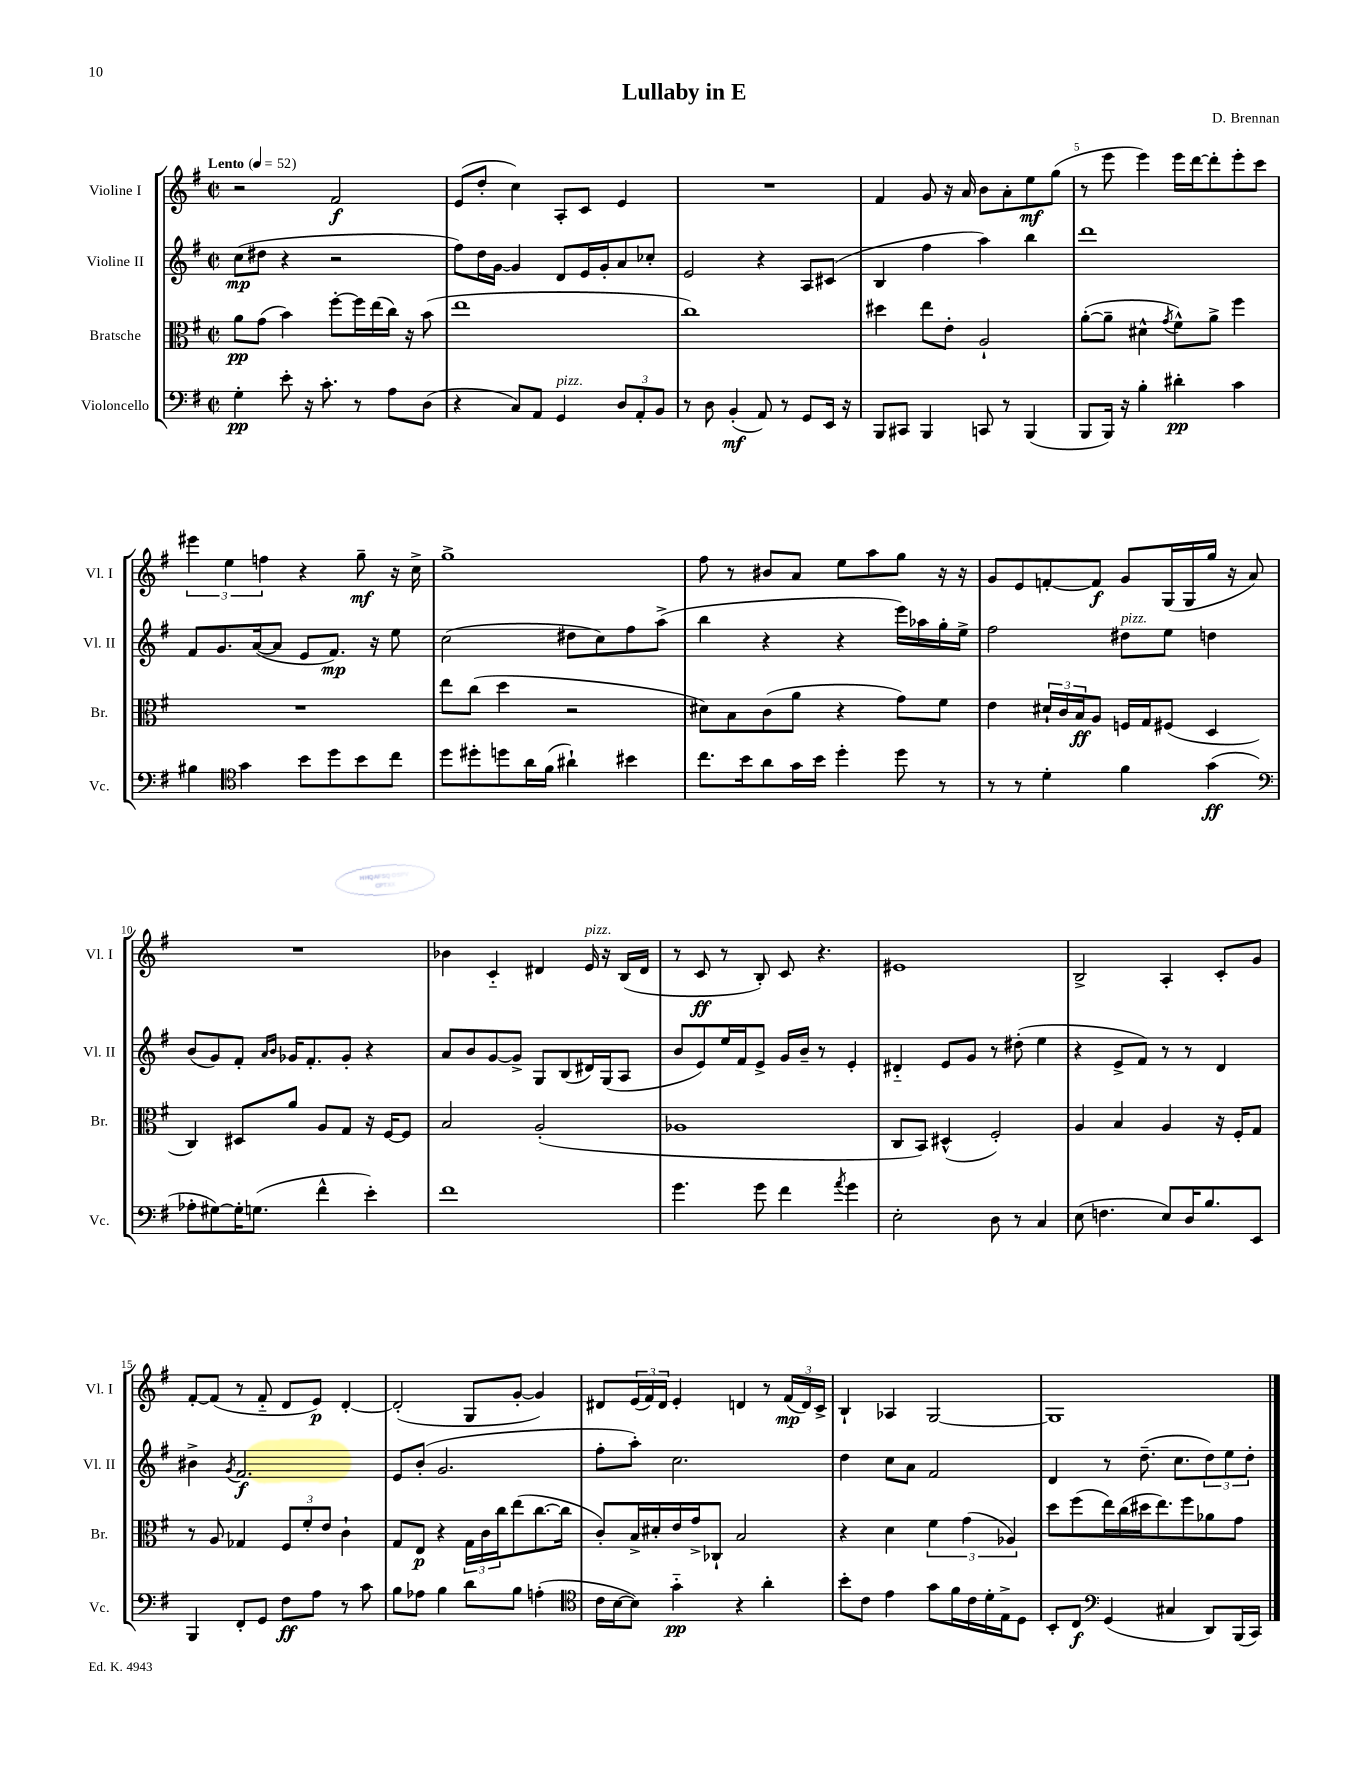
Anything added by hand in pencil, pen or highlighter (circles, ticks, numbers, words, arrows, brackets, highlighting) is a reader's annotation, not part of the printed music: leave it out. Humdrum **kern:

**kern	**dynam	**kern	**dynam	**kern	**dynam	**kern	**dynam
*part4	*part4	*part3	*part3	*part2	*part2	*part1	*part1
*staff4	*staff4	*staff3	*staff3	*staff2	*staff2	*staff1	*staff1
*I"Violoncello	*	*I"Bratsche	*	*I"Violine II	*	*I"Violine I	*
*I'Vc.	*	*I'Br.	*	*I'Vl. II	*	*I'Vl. I	*
*clefF4	*	*clefC3	*	*clefG2	*	*clefG2	*
*k[f#]	*	*k[f#]	*	*k[f#]	*	*k[f#]	*
*M2/2	*	*M2/2	*	*M2/2	*	*M2/2	*
*met(c|)	*	*met(c|)	*	*met(c|)	*	*met(c|)	*
*MM52	*	*MM52	*	*MM52	*	*MM52	*
=1	=1	=1	=1	=1	=1	=1	=1
!	!	!	!	!	!	!LO:TX:a:B:t=Lento	!
4G'\	pp	8a\L	pp	(8cc\L	mp	2r	.
.	.	(8g\J	.	8dd#X\J	.	.	.
8e'\	.	4b\)	.	4r	.	.	.
16r	.	.	.	.	.	.	.
8.c'\	.	.	.	.	.	.	.
.	.	[8ff#'\L	.	2r	.	2f#/	f
8r	.	16ff#\L]	.	.	.	.	.
.	.	(16ee\	.	.	.	.	.
8A\L	.	16cc\JJ)	.	.	.	.	.
.	.	16r	.	.	.	.	.
(8D\J	.	(8b\	.	.	.	.	.
=2	=2	=2	=2	=2	=2	=2	=2
4r	.	1ee	.	8ff#\L)	.	(8e/L	.
.	.	.	.	16dd\L	.	8dd'/J	.
.	.	.	.	[16g\JJ	.	.	.
8C/L)	.	.	.	4g/]	.	4cc\)	.
8AA/J	.	.	.	.	.	.	.
!LO:TX:a:i:t=pizz.	!	!	!	!	!	!	!
4GG/	.	.	.	8d/L	.	8A'/L	.
.	.	.	.	16e/L	.	8c/J	.
.	.	.	.	16g'/J	.	.	.
12D/L	.	.	.	8a/	.	4e/	.
12AA'/	.	.	.	.	.	.	.
.	.	.	.	8cc-X'/J	.	.	.
12BB/J	.	.	.	.	.	.	.
=3	=3	=3	=3	=3	=3	=3	=3
8r	.	1cc)	.	2e/	.	1r	.
8D\	.	.	.	.	.	.	.
(4BB'/	mf	.	.	.	.	.	.
8AA/)	.	.	.	4r	.	.	.
8r	.	.	.	.	.	.	.
8GG/L	.	.	.	8A/L	.	.	.
16EE/Jk	.	.	.	(8c#X/J	.	.	.
16r	.	.	.	.	.	.	.
=4	=4	=4	=4	=4	=4	=4	=4
8BBB/L	.	4dd#X\	.	4B/	.	4f#/	.
8CC#X/J	.	.	.	.	.	.	.
4BBB/	.	8ee\L	.	4ff#\	.	8g/	.
.	.	8e'\J	.	.	.	16r	.
.	.	.	.	.	.	16a/	.
8CCn/	.	2A`/	.	4aa\)	.	8b\L	.
8r	.	.	.	.	.	8a'\	.
(4BBB/	.	.	.	4bb\	.	8ee\	mf
.	.	.	.	.	.	(8gg\J	.
=5	=5	=5	=5	=5	=5	=5	=5
8BBB/L	.	([8a'\L	.	1ddd	.	8r	.
16BBB/Jk)	.	8a~\J]	.	.	.	8eee\	.
16r	.	.	.	.	.	.	.
4B'\	.	4d#X^^\	.	.	.	4eee\)	.
.	.	8qg/	.	.	.	.	.
4d#X'\	pp	8f#^^\L)	.	.	.	16eee\LL	.
.	.	.	.	.	.	[16ddd\J	.
.	.	8a^\J	.	.	.	8ddd'\]	.
4c\	.	4ff#\	.	.	.	8eee'\	.
.	.	.	.	.	.	8ccc\J	.
!!LO:LB:g=z
=6	=6	=6	=6	=6	=6	=6	=6
4B#X\	.	1r	.	8f#/L	.	6eee#X\	.
.	.	.	.	8.g/	.	.	.
.	.	.	.	.	.	6ee\	.
*clefC4	*	*	*	*	*	*	*
4g\	.	.	.	.	.	.	.
.	.	.	.	([16a/k	.	.	.
.	.	.	.	.	.	6ffn\	.
.	.	.	.	8a/J]	.	.	.
8b\L	.	.	.	8e/L	.	4r	.
8dd\	.	.	.	8.f#/J)	mp	.	.
8b\	.	.	.	.	.	8gg~\	mf
.	.	.	.	16r	.	.	.
8cc\J	.	.	.	8ee\	.	16r	.
.	.	.	.	.	.	16cc^\	.
=7	=7	=7	=7	=7	=7	=7	=7
8dd\L	.	8ee\L	.	(2cc\	.	1gg^	.
8dd#X'\	.	(8cc\J	.	.	.	.	.
8ddn\	.	4dd\	.	.	.	.	.
16a\L	.	.	.	.	.	.	.
(16f#\JJ	.	.	.	.	.	.	.
4a#X`\)	.	2r	.	8dd#X\L	.	.	.
.	.	.	.	8cc\)	.	.	.
4b#X\	.	.	.	8ff#\	.	.	.
.	.	.	.	(8aa^\J	.	.	.
=8	=8	=8	=8	=8	=8	=8	=8
8.cc\L	.	8d#X\L)	.	4bb\	.	8ff#\	.
.	.	8B\	.	.	.	8r	.
16b\k	.	.	.	.	.	.	.
8a\	.	(8c\	.	4r	.	8b#X/L	.
16g\L	.	8a\J	.	.	.	8a/J	.
16b\JJ	.	.	.	.	.	.	.
4dd'\	.	4r	.	4r	.	8ee\L	.
.	.	.	.	.	.	8aa\	.
8dd\	.	8g\L)	.	16eee\LL)	.	8gg\J	.
.	.	.	.	16aa-X\	.	.	.
8r	.	8f#\J	.	16gg'\	.	16r	.
.	.	.	.	16ee^\JJ	.	16r	.
=9	=9	=9	=9	=9	=9	=9	=9
8r	.	4e\	.	2ff#\	.	8g/L	.
8r	.	.	.	.	.	8e/	.
4d'\	.	24d#X`/LL	.	.	.	[8fn'/	.
.	.	24c/	.	.	.	.	.
.	.	24B/J	ff	.	.	.	.
.	.	8A/J	.	.	.	8f/J]	f
!	!	!	!	!LO:TX:a:i:t=pizz.	!	!	!
4f#\	.	16Fn/LL	.	8dd#X\L	.	8g/L	.
.	.	16G/J	.	.	.	.	.
.	.	(8F#X/J	.	8ee\J	.	(16G/L	.
.	.	.	.	.	.	16G/	.
(4g\	ff	4D/	.	4ddn\	.	16gg/JJ	.
.	.	.	.	.	.	16r	.
.	.	.	.	.	.	8a/)	.
!!LO:LB:g=z
=10	=10	=10	=10	=10	=10	=10	=10
*clefF4	*	*	*	*	*	*	*
8A-X'\L	.	4C/)	.	(8b/L	.	1r	.
[8G#X\)	.	.	.	8g/)	.	.	.
16G#'\K]	.	8D#X/L	.	8f#'/J	.	.	.
(8.Gn\J	.	.	.	.	.	.	.
.	.	.	.	16qqa/LL	.	.	.
.	.	.	.	16qqb/JJ	.	.	.
.	.	8a/J	.	16g-X/KL	.	.	.
.	.	.	.	8.f#'/	.	.	.
4f#^^\	.	8A/L	.	.	.	.	.
.	.	8G/J	.	8g-'/J	.	.	.
4e'\)	.	16r	.	4r	.	.	.
.	.	[16F#/KL	.	.	.	.	.
.	.	8F#/J]	.	.	.	.	.
=11	=11	=11	=11	=11	=11	=11	=11
1f#	.	2B/	.	8a/L	.	4b-X\	.
.	.	.	.	8b/	.	.	.
.	.	.	.	[8g/	.	4c/	.
.	.	.	.	8g^/J]	.	.	.
.	.	(2A'/	.	8G/L	.	4d#X/	.
.	.	.	.	(8B/	.	.	.
!	!	!	!	!	!	!LO:TX:a:i:t=pizz.	!
.	.	.	.	16d#X/L)	.	16e/	.
.	.	.	.	(16G/J	.	16r	.
.	.	.	.	8A/J	.	(16B/LL	.
.	.	.	.	.	.	16d#/JJ	.
=12	=12	=12	=12	=12	=12	=12	=12
4.g\	.	1A-X	.	8b/L	.	8r	.
.	.	.	.	8e/)	.	8c/	ff
.	.	.	.	16ee/L	.	8r	.
.	.	.	.	16f#/J	.	.	.
8g\	.	.	.	8e^/J	.	8B'/)	.
4f#\	.	.	.	16g/LL	.	8c/	.
.	.	.	.	16b~/JJ	.	.	.
.	.	.	.	8r	.	4.r	.
8qa/	.	.	.	.	.	.	.
4g\	.	.	.	4e'/	.	.	.
=13	=13	=13	=13	=13	=13	=13	=13
2E'\	.	8C/L	.	4d#X/	.	1e#X	.
.	.	8BB/J)	.	.	.	.	.
.	.	(4D#X^^/	.	8e/L	.	.	.
.	.	.	.	8g/J	.	.	.
8D\	.	2F#'/)	.	8r	.	.	.
8r	.	.	.	(8dd#X'\	.	.	.
4C/	.	.	.	4ee\	.	.	.
=14	=14	=14	=14	=14	=14	=14	=14
(8E\	.	4A/	.	4r	.	2B^/	.
4.Fn\	.	.	.	.	.	.	.
.	.	4B/	.	8e^/L	.	.	.
.	.	.	.	8f#/J)	.	.	.
8E/L)	.	4A/	.	8r	.	4A'/	.
16D/K	.	.	.	8r	.	.	.
8.B/	.	.	.	.	.	.	.
.	.	16r	.	4d/	.	8c'/L	.
.	.	16F#'/KL	.	.	.	.	.
8EE/J	.	8G/J	.	.	.	8g/J	.
!!LO:LB:g=z
=15	=15	=15	=15	=15	=15	=15	=15
4BBB/	.	8r	.	4b#X^\	.	[8f#'/L	.
.	.	8A/	.	.	.	(8f#/J]	.
.	.	.	.	8qg/	.	.	.
8FF#'/L	.	4G-X/	.	2.f#/	f	8r	.
8GG/J	.	.	.	.	.	8f#/	.
8F#\L	ff	12F#/L	.	.	.	8d/L	.
.	.	12f#'/	.	.	.	.	.
8A\J	.	.	.	.	.	8e/J)	p
.	.	12e/J	.	.	.	.	.
8r	.	4c`\	.	.	.	[4d'/	.
8c\	.	.	.	.	.	.	.
=16	=16	=16	=16	=16	=16	=16	=16
8B\L	.	8G/L	.	8e/L	.	(2d'/]	.
8A-X\J	.	8E/J	p	(8b'/J	.	.	.
4B\	.	4r	.	2.g/	.	.	.
8d\L	.	24G\LL	.	.	.	8G/L	.
.	.	24c\	.	.	.	.	.
.	.	24cc\J	.	.	.	.	.
8B\J	.	(8ee\	.	.	.	[8g'/J	.
(4An'\	.	[8.cc\	.	.	.	4g/])	.
.	.	16cc\Jk]	.	.	.	.	.
=17	=17	=17	=17	=17	=17	=17	=17
*clefC4	*	*	*	*	*	*	*
16c\LL	.	8c'/L)	.	8ff#'\L	.	8d#X/L	.
[16B\J	.	.	.	.	.	.	.
8B\J])	.	16B^/L	.	8aa'\J)	.	(24e/L	.
.	.	.	.	.	.	24f#/)	.
.	.	16d#X'/	.	.	.	.	.
.	.	.	.	.	.	24d#/JJ	.
4g\	pp	16e/	.	2.cc\	.	4e'/	.
.	.	16g^/J	.	.	.	.	.
.	.	8C-X`/J	.	.	.	.	.
4r	.	2B/	.	.	.	4dn/	.
4a'\	.	.	.	.	.	8r	.
.	.	.	.	.	.	(24f#/LL	mp
.	.	.	.	.	.	24d/)	.
.	.	.	.	.	.	24c^/JJ	.
=18	=18	=18	=18	=18	=18	=18	=18
8b'\L	.	4r	.	4dd\	.	4B`/	.
8c\J	.	.	.	.	.	.	.
4e\	.	4d\	.	8cc\L	.	4A-X/	.
.	.	.	.	8a\J	.	.	.
8g\L	.	6f#\	.	2f#/	.	[2G/	.
16f#\L	.	.	.	.	.	.	.
.	.	(6g\	.	.	.	.	.
16c\	.	.	.	.	.	.	.
16d'\	.	.	.	.	.	.	.
16E^\J	.	.	.	.	.	.	.
.	.	6A-X/)	.	.	.	.	.
8D\J	.	.	.	.	.	.	.
=19	=19	=19	=19	=19	=19	=19	=19
8BB'/L	.	8dd\L	.	4d/	.	1G]	.
8C/J	f	(8ff#\	.	.	.	.	.
*clefF4	*	*	*	*	*	*	*
(4GG/	.	16ee\L)	.	8r	.	.	.
.	.	(16cc\	.	.	.	.	.
.	.	16dd#X\J	.	(8.dd~\	.	.	.
.	.	8.ee\)	.	.	.	.	.
4C#X/	.	.	.	.	.	.	.
.	.	.	.	8.cc\L	.	.	.
.	.	8ff#\	.	.	.	.	.
8DD/L)	.	8a-X\	.	12dd\)	.	.	.
.	.	.	.	12ee\	.	.	.
(16BBB/L	.	8g\J	.	.	.	.	.
.	.	.	.	12dd'\J	.	.	.
16CC/JJ)	.	.	.	.	.	.	.
==	==	==	==	==	==	==	==
*-	*-	*-	*-	*-	*-	*-	*-
